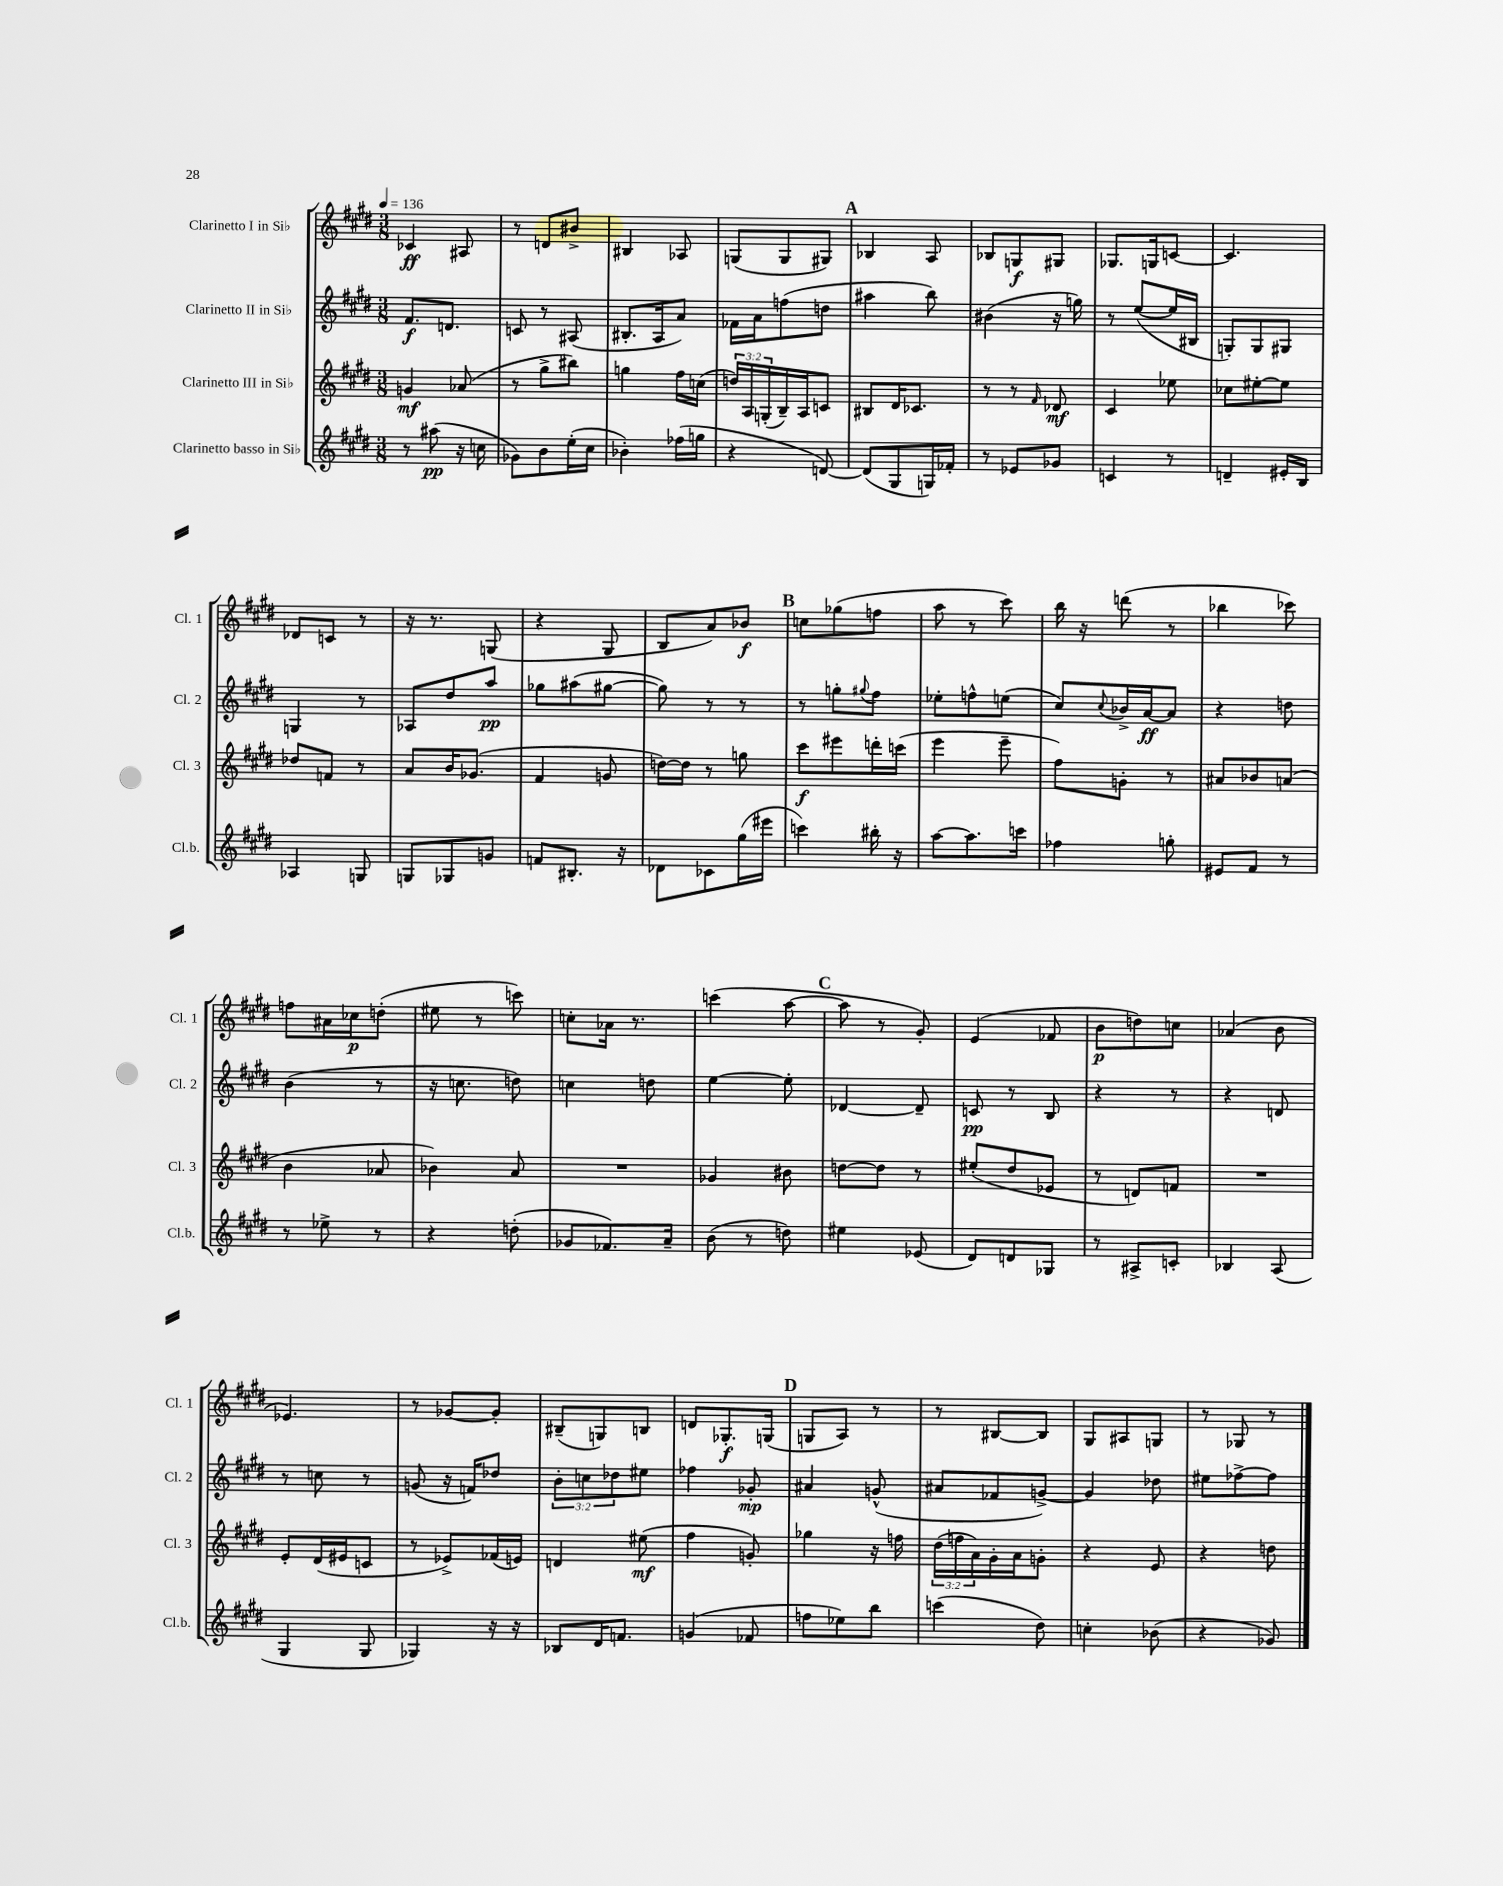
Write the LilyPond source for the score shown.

<<
\new StaffGroup <<
\new Staff = "s0" \with { instrumentName = "Clarinetto I in Sib" shortInstrumentName = "Cl. 1" } {
    \clef treble \key e \major \numericTimeSignature \time 3/8 \tempo 4 = 136
    ces'4\ff ais8 |
    r8 d'8 bis'8-> |
    bis4 aes8 |
    g8( g8 gis8) |
    \mark \markup { \bold "A" } bes4 a8 |
    bes8 g8\f gis8 |
    ges8. g16 c'8~ |
    c'4. |
    des'8 c'8 r8 |
    r16 r8. g8( |
    r4 gis8 |
    b8 a'8) bes'8\f |
    \mark \markup { \bold "B" } c''8 ges''8( f''8 |
    a''8 r8 cis'''8) |
    b''16 r16 d'''8( r8 |
    bes''4 ces'''8) |
    f''8 ais'16 ces''16\p d''8-.( |
    eis''8 r8 c'''8) |
    c''8-. aes'16 r8. |
    c'''4( a''8~ |
    \mark \markup { \bold "C" } a''8 r8 gis'8-.) |
    e'4( fes'8 |
    b'8\p d''8) c''8 |
    aes'4( b'8 |
    ees'4.) |
    r8 ges'8~ ges'8-. |
    bis8--( g8) b8 |
    d'8 ges8.-.\f g16( |
    \mark \markup { \bold "D" } g8 a8) r8 |
    r8 bis8~ bis8 |
    gis8 ais8 g8 |
    r8 ges8 r8 \bar "|." |
}
\new Staff = "s1" \with { instrumentName = "Clarinetto II in Sib" shortInstrumentName = "Cl. 2" } {
    \clef treble \key e \major \numericTimeSignature \time 3/8 \override Staff.TupletNumber.text = #tuplet-number::calc-fraction-text
    fis'8.\f d'8. |
    c'8 r8 ais8( |
    bis8.-. a16 a'8) |
    fes'16 a'16 f''8( d''8 |
    \mark \markup { \bold "A" } ais''4 b''8) |
    bis'4( r16 g''16) |
    r8 e''8~( e''16 bis16 |
    g8-.) g8 gis8 |
    g4 r8 |
    aes8 dis''8 a''8\pp |
    ges''8 ais''8( gis''8~ |
    gis''8) r8 r8 |
    \mark \markup { \bold "B" } r8 g''8-. \appoggiatura { gis''8 } fis''8 |
    ees''8-. f''8-^ e''8( |
    cis''8) \appoggiatura { cis''8 } bes'16-> a'16~\ff a'8 |
    r4 d''8 |
    b'4( r8 |
    r16 c''8. d''8) |
    c''4 d''8 |
    e''4~ e''8-. |
    \mark \markup { \bold "C" } des'4~ des'8-- |
    c'8\pp r8 b8 |
    r4 r8 |
    r4 d'8 |
    r8 c''8 r8 |
    g'8( r16 f'16) des''8 |
    \tuplet 3/2 { b'8-. c''8 des''8 } eis''8 |
    fes''4 ges'8-.\mp |
    \mark \markup { \bold "D" } ais'4 g'8-^( |
    ais'8 fes'8 g'8~->) |
    g'4 des''8 |
    eis''8 fes''8~-> fes''8 \bar "|." |
}
\new Staff = "s2" \with { instrumentName = "Clarinetto III in Sib" shortInstrumentName = "Cl. 3" } {
    \clef treble \key e \major \numericTimeSignature \time 3/8 \override Staff.TupletNumber.text = #tuplet-number::calc-fraction-text
    g'4\mf aes'8( |
    r8 gis''8-> bis''8) |
    g''4 fis''16 c''16( |
    \tuplet 3/2 { d''16) a16 g16-.( } b16--) a16 c'8 |
    \mark \markup { \bold "A" } bis8 dis'16 ces'8. |
    r8 r8 \grace { fis'16 } des'8\mf |
    cis'4 ees''8 |
    ces''8 eis''8~-. eis''8 |
    des''8 f'8 r8 |
    a'8 b'16 ges'8.( |
    fis'4 g'8 |
    d''16~) d''16 r8 g''8 |
    \mark \markup { \bold "B" } cis'''8\f eis'''8 d'''16-. c'''16( |
    e'''4 e'''8-- |
    fis''8) g'8-. r8 |
    ais'8 bes'8 a'8( |
    b'4 aes'8 |
    bes'4) a'8 |
    R4. |
    ges'4 bis'8 |
    \mark \markup { \bold "C" } d''8~ d''8 r8 |
    eis''8-.( dis''8 ees'8 |
    r8 d'8) f'8 |
    R4. |
    e'8-. dis'16( eis'16 c'8 |
    r8 ees'8->) fes'16( e'16) |
    d'4 eis''8\mf( |
    fis''4 g'8-.) |
    \mark \markup { \bold "D" } ges''4 r16 f''16 |
    \tuplet 3/2 { dis''16( f''16 a'16) } gis'16-. a'16 g'8-. |
    r4 e'8 |
    r4 d''8 \bar "|." |
}
\new Staff = "s3" \with { instrumentName = "Clarinetto basso in Sib" shortInstrumentName = "Cl.b." } {
    \clef treble \key e \major \numericTimeSignature \time 3/8
    r8 ais''8\pp( r16 c''16 |
    ges'8) b'8 e''16-.( cis''16 |
    bes'4-.) fes''16( g''16 |
    r4 d'8~) |
    \mark \markup { \bold "A" } d'8( gis8 g16) fes'16-. |
    r8 ees'8 ges'8 |
    c'4 r8 |
    d'4-- eis'16-. b16 |
    aes4 g8 |
    g8 ges8 g'8 |
    f'8 bis8.-. r16 |
    des'8 ces'8 gis''16( eis'''16 |
    \mark \markup { \bold "B" } c'''4) bis''16-. r16 |
    a''8~ a''8. c'''16 |
    fes''4 g''8-. |
    eis'8 fis'8 r8 |
    r8 ees''8-> r8 |
    r4 d''8-.( |
    ges'8 fes'8.) a'16-- |
    b'8( r8 d''8) |
    \mark \markup { \bold "C" } eis''4 ees'8( |
    dis'8) d'8 ges8 |
    r8 ais8-> c'8-. |
    bes4 a8( |
    gis4 gis8 |
    ges4) r16 r16 |
    bes8 dis'16 f'8. |
    g'4( fes'8 |
    \mark \markup { \bold "D" } f''8 ees''8) b''8 |
    c'''4( dis''8) |
    c''4-. bes'8( |
    r4 ges'8) \bar "|." |
}
>>
>>
\layout { \context { \Score \remove "Bar_number_engraver" } }
